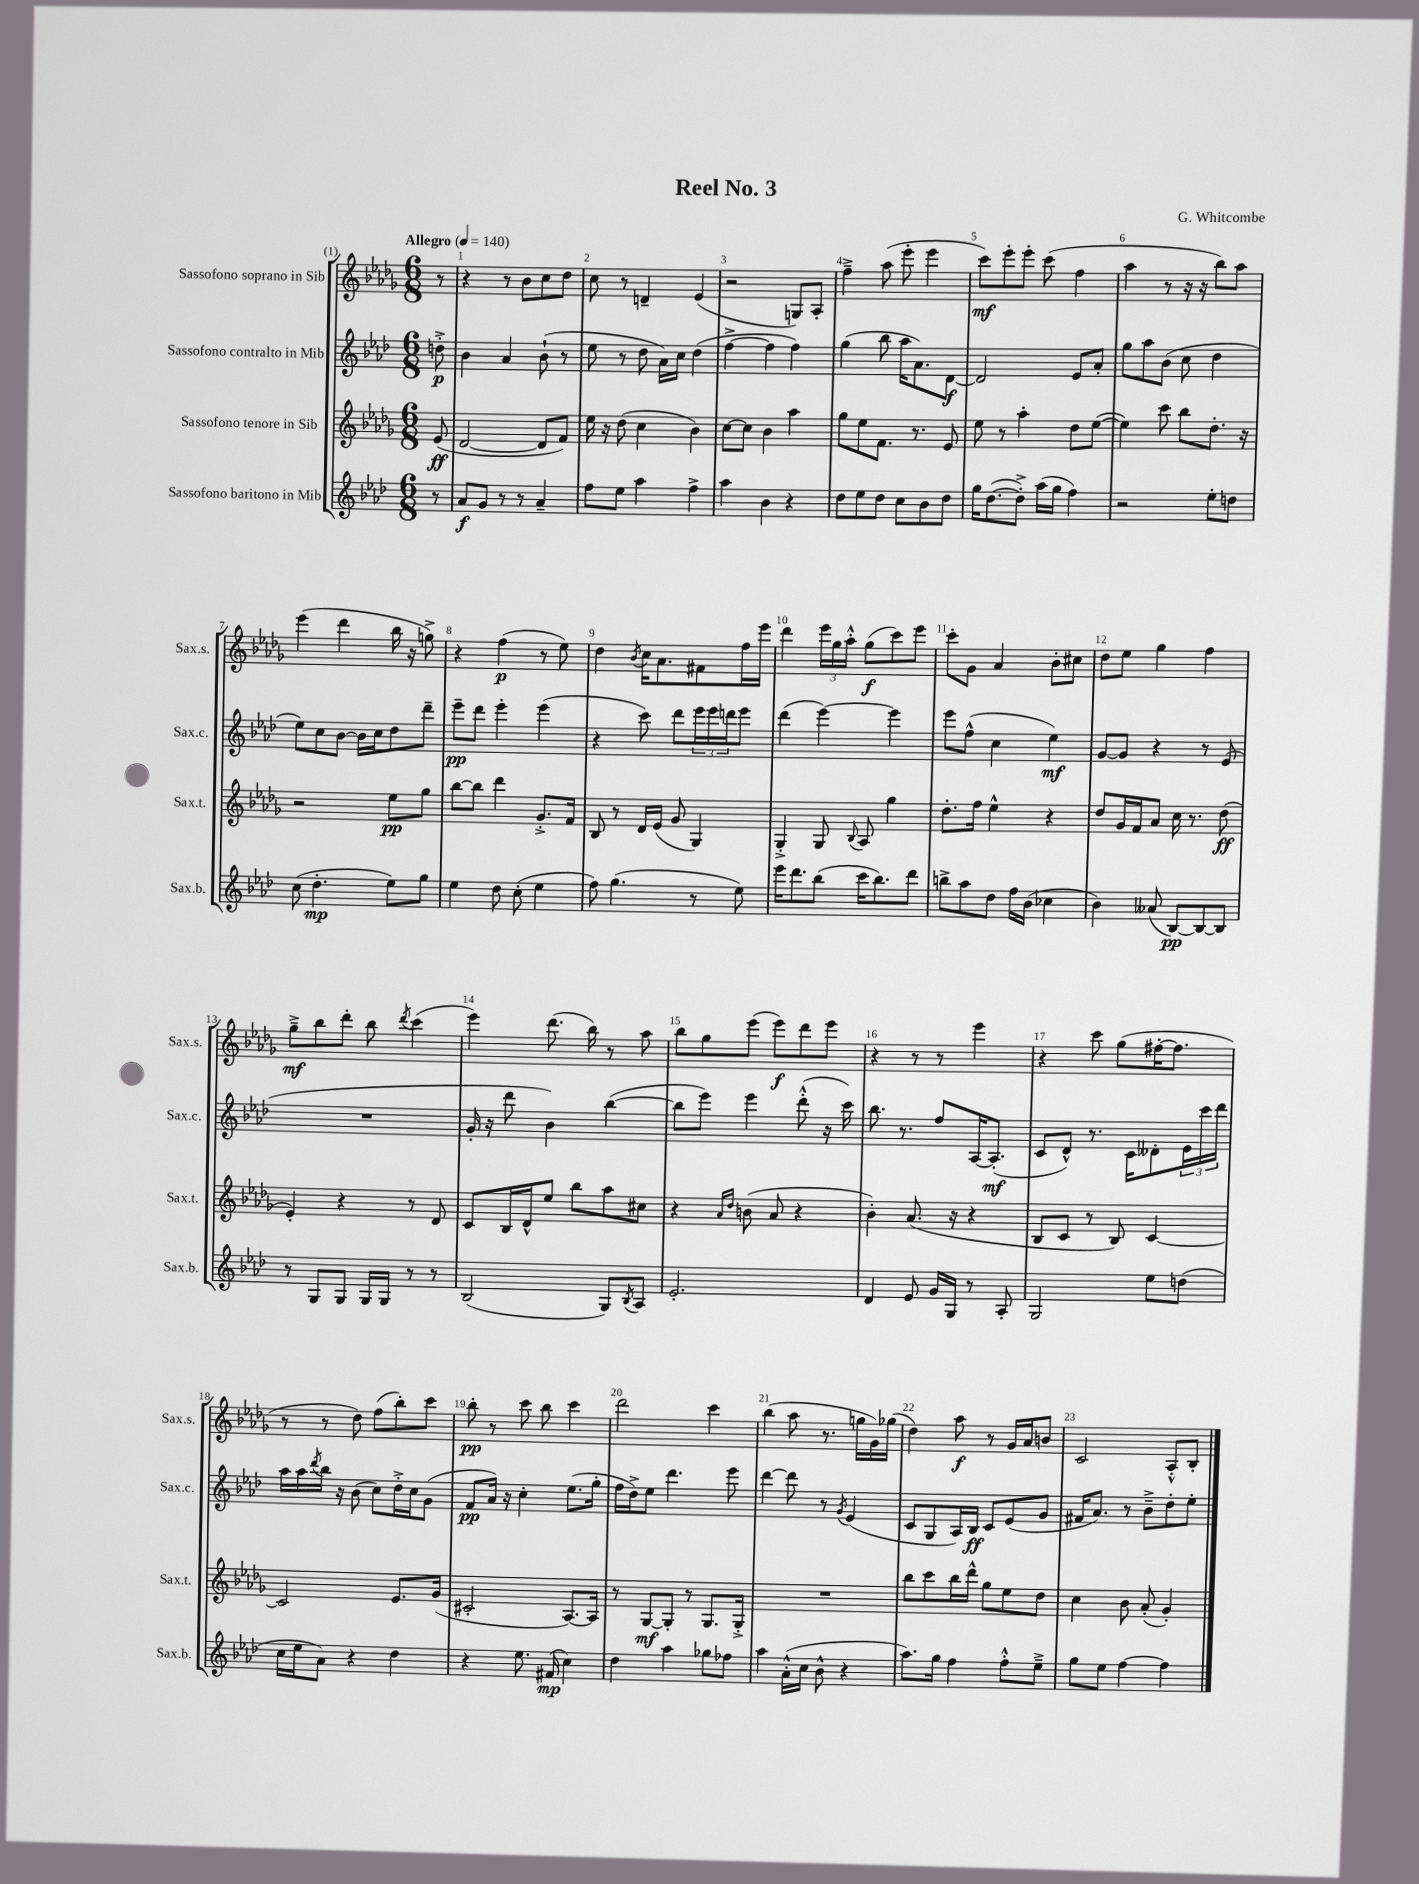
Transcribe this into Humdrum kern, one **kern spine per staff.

**kern	**kern	**kern	**kern
*staff4	*staff3	*staff2	*staff1
*clefG2	*clefG2	*clefG2	*clefG2
*k[b-e-a-d-]	*k[b-e-a-d-g-]	*k[b-e-a-d-]	*k[b-e-a-d-g-]
*M6/8	*M6/8	*M6/8	*M6/8
*MM140	*MM140	*MM140	*MM140
8r	(8e-/	8dd'^\	8r
=	=	=	=
8a-/L	[2d-/	4b-\	4r
8g/J	.	.	.
8r	.	4a-/	8r
8r	.	.	8b-\L
4a-~/	8d-/]L	(8b-`\	8cc\
.	8f/J)	8r	8dd-\J
=	=	=	=
8ff\L	16ee-\	8ee-\	8cc\
.	16r	.	.
8ee-\J	(8dd-\	8r	8r
4aa-\	4cc\	8dd-\	4d~/
.	.	16a-\LL)	.
.	.	16cc\JJ	.
4ff^\	4b-\)	(4dd-\	(4e-/
=	=	=	=
4aa-\	[8cc\L	[4ff^\	2r
.	8cc\]J	.	.
4b-\	4b-\	4ff\]	.
4r	4aa-\	4ff\)	8G/L)
.	.	.	8A-'/J
=	=	=	=
8dd-\L	8gg-\L	(4gg\	4ff~^\
8ee-\	8ee-\	.	.
8dd-\J	8.f\J	8bb-\	(8aa-\
8cc\L	.	16aa-\LK	8eee-'\
.	8.r	8.a-\)	.
8b-\	.	.	4eee-\
8dd-\J	8e-/	[8d-\J	.
=	=	=	=
16gg\LK	8ee-\	2d-/]	8ccc\L)
([8.dd-\	.	.	.
.	8r	.	8eee-'\
8dd-'^\]J)	4aa-'\	.	8eee-'\J
(16aa-\LL	.	.	(8ccc\
16gg\JJ	.	.	.
4ff\)	8dd-\L	8e-/L	4ff\
.	([8ee-\J	8a-'/J	.
=	=	=	=
2r	4ee-\])	8gg\L	4aa-\
.	.	8aa-\	.
.	8ccc\	(8b-\J	8r
.	8bb-\L	8cc\	16r
.	.	.	16r
8ee-'\L	8.dd-'\J	4dd-\	8bb-\L)
8dd\J	.	.	8aa-\J
.	16r	.	.
=	=	=	=
(8cc\	2r	8ee-\L)	(4eee-\
4.dd-'\	.	8cc\	.
.	.	[8b-\J	4ddd-\
.	.	16b-\]LL	.
.	.	16cc\J	.
8ee-\L)	8ee-\L	8dd-\	16bb-\
.	.	.	16r
8gg\J	8gg-\J	8ddd-~\J	8gg^\)
=	=	=	=
4ee-\	[8bb-\L	8eee-~\L	4r
.	8bb-\]J	8ddd-\J	.
8dd-\	4ddd-\	4eee-'\	(4ff\
(8cc'\	.	.	.
4ee-\	8.g-'^/L	(4eee-\	8r
.	.	.	8ee-\)
.	16f/Jk	.	.
=	=	=	=
8ff\)	8B-/	4r	4dd-\
(4.gg\	8r	.	.
.	.	.	8qb-/
.	16d-/LL	8ccc\)	16cc\LK
.	(16e-/JJ	.	8.a-\
.	8g-/	8ddd-\L	.
8r	4G-/)	24eee-\L	8f#\
.	.	24eee-\	.
.	.	24ddd\J	.
8ee-\)	.	8eee-\J	16ff\L
.	.	.	16eee-\JJ
=	=	=	=
16eee-\LK	4G-'^/	(4ddd-\	4ddd-\
8.ddd-\	.	.	.
(8bb-\J	8G-/	[4eee-\)	24eee-\LL
.	.	.	24gg-\
.	.	.	24aa-'^^\JJ
.	8qqB-/	.	.
16ccc\LK	8A-/	.	(8gg-\L
8.bb-\)	.	.	.
.	4gg-\	4eee-\]	8ccc\)
8ddd-\J	.	.	8eee-\J
=	=	=	=
8bb^\L	8.dd-'\L	8eee-\L	8ccc'\L
8aa-\	.	(8ff^^\J	8g-\J
.	16ff\Jk	.	.
8dd-\J	4ee-^^\	4cc\	4a-/
16ff\LL	.	.	.
(16b-\JJ	.	.	.
4cc-\	4r	4ee-\)	8b-'\L
.	.	.	8cc#\J
=	=	=	=
4b-\)	8dd-/L	[8g/L	8dd-\L
.	16g-/L	8g/]J	8ee-\J
.	16f/J	.	.
(8a--/	8a-/J	4r	4gg-\
[8B-/L)	16cc\	.	.
.	8.r	.	.
8B-/_	.	8r	4ff\
8B-/]J	(8dd-\	(8e-/	.
=	=	=	=
8r	4e-'/)	2.r	8gg-~^\L
8G/L	.	.	8bb-\
8G/J	4r	.	8ddd-'\J
16G/LL	.	.	8bb-\
16G/JJ	.	.	.
.	.	.	8qddd-/
8r	8r	.	(4ccc\
8r	8d-/	.	.
=	=	=	=
(2B-/	8c/L	16g'/	4eee-\)
.	.	16r	.
.	16B-/L	8ddd-\	.
.	16d-^^/J	.	.
.	8ee-/J	4b-\)	(8.ddd-\
.	8bb-\L	.	.
.	.	.	16bb-\)
8G/L)	8aa-\	([4bb-\	8r
8qB-/	.	.	.
8A-/J	8cc#\J	.	8aa-\
=	=	=	=
2.e-'/	4r	8bb-\]L	8bb-\L
.	.	8eee-\J)	8gg-\
.	16qqa-/LL	.	.
.	16qqdd-/JJ	.	.
.	(8b\	4eee-\	(8eee-\J
.	8a-/	.	8eee-\L)
.	4r	(8ddd-'^^\	8ddd-\
.	.	16r	8eee-\J
.	.	16ccc\)	.
=	=	=	=
4d-/	4b-'\)	8.bb-\	4r
.	.	8.r	.
8e-/	(8.a-/	.	8r
16g/LL	.	8ff/L	8r
16G/JJ	16r	.	.
8r	4r	[16A-/K	4eee-\
.	.	(8.A-'/]J	.
8A-'/	.	.	.
=	=	=	=
2G/	8B-/L	8c/L	4r
.	8c/J	8d-^^/J)	.
.	8r	8.r	8ccc\
.	8B-/)	.	(8gg-\L
.	.	16c\LK	.
8ee-\L	[4c/	8d--'\	[16ff#'\K
.	.	.	8.ff#\]J
(8dd\J	.	24e-\L	.
.	.	24ccc\	.
.	.	24ddd-\JJ	.
=	=	=	=
16cc\LL	2c/]	16aa-\LL	8r
16ee-\J	.	16aa-\	.
.	.	8qddd-/	.
8a-\J)	.	16bb-\JJ	8r
.	.	16r	.
4r	.	(8b-\	8dd-\)
.	.	8cc\L)	(8ff\L
4dd-\	8.e-/L	16dd-'^\L	8bb-'\)
.	.	16cc\J	.
.	.	(8g\J	8ccc\J
.	(16g-/Jk	.	.
=	=	=	=
4r	2c#'/	8f/L	8bb-'\
.	.	16a-/Jk)	8r
.	.	16r	.
8.ee-\	.	4cc'\	8ccc\
.	.	.	8bb-\
(16f#/	.	.	.
4cc\)	[8.A-/L)	(8.ee-\L	4ccc\
.	16A-/]Jk	16gg'\Jk	.
=	=	=	=
4dd-\	8r	16ff\LL	2ddd-\
.	.	16dd-^\J)	.
.	[8G-/L	8ee-\J	.
4aa-\	8G-'/]J	4.ddd-\	.
.	8r	.	.
8gg-\L	8.G-/L	.	4ccc\
8ff-\J	.	8eee-\	.
.	16G-'^/Jk	.	.
=	=	=	=
4aa-\	2.r	[4ddd-\	(4bb-\
(16a-'^^\LL	.	8ddd-\]	8aa-\
16cc\JJ	.	.	.
8b-^^\	.	8r	8.r
.	.	8qg/	.
4r	.	(4e-/	.
.	.	.	16gg\LL
.	.	.	16g-\)
.	.	.	(16gg-\JJ
=	=	=	=
8.aa-\L)	8bb-\L	8c/L	4dd-\)
.	8ccc\	8G/	.
16gg\Jk	.	.	.
4ff\	16bb-\L	16A-/L)	8aa-\
.	16ddd-^^\JJ	16B-/JJ	.
.	8gg-\L	8c/L	8r
8ff'^^\L	8ee-\	(8e-/	16g-/LL
.	.	.	16a-/J
8ee-~^\J	8dd-\J	8g/J	8b/J
=	=	=	=
8gg\L	4cc\	16f#/LK	2c/
.	.	8.a-/J)	.
8ee-\J	.	.	.
[4ff\	8b-\	8r	.
.	(8a-'/	8b-~^\L	.
4ff\]	4g-'/)	8dd-'\	8A-'^^/L
.	.	8ee-'\J	8B-'/J
==	==	==	==
*-	*-	*-	*-
